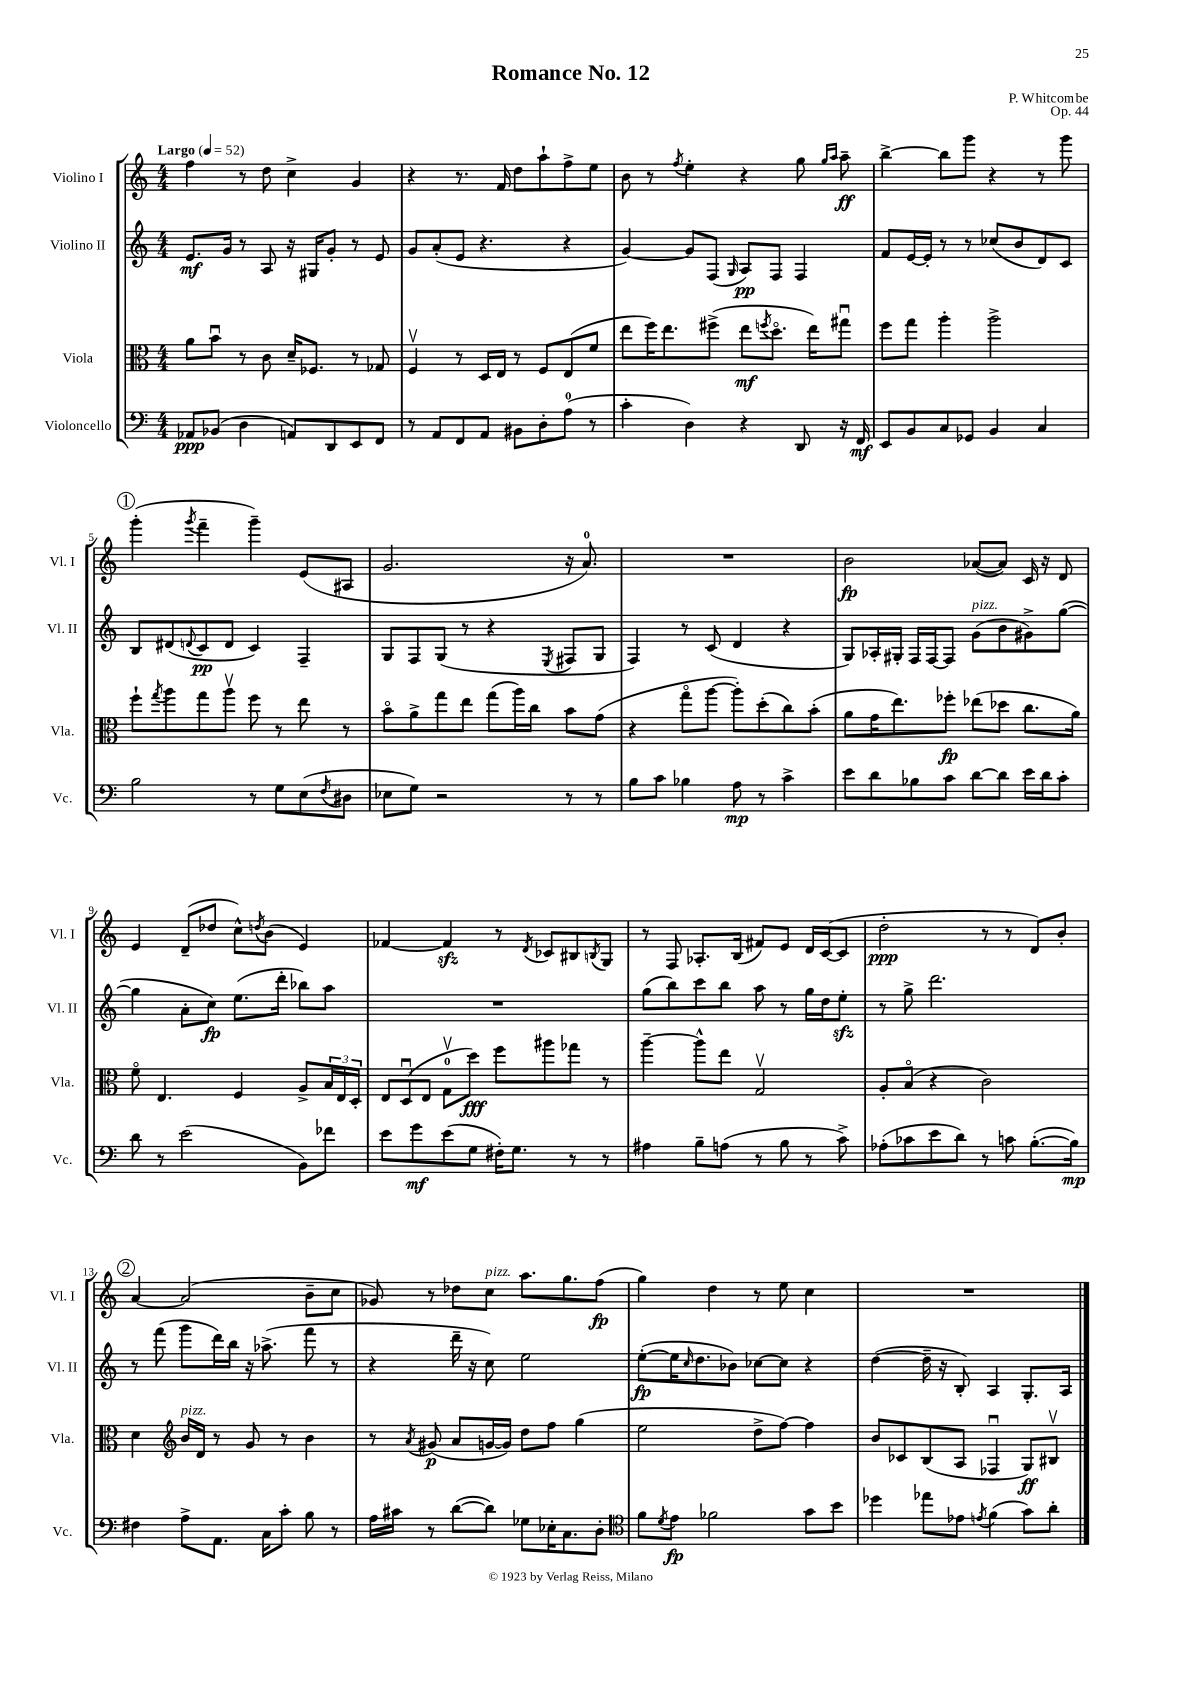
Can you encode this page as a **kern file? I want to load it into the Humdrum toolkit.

**kern	**kern	**kern	**kern
*staff4	*staff3	*staff2	*staff1
*clefF4	*clefC3	*clefG2	*clefG2
*k[]	*k[]	*k[]	*k[]
*M4/4	*M4/4	*M4/4	*M4/4
*MM52	*MM52	*MM52	*MM52
8AA-	8a	8.e	4ff
(8BB-	8bu	.	.
.	.	16g	.
4D	8r	8r	8r
.	8c	8A	8dd
8AA)	16d~	16r	4cc^
.	8.F-	16G#	.
8DD	.	8g'	.
8EE	8r	8r	4g
8FF	8G-	8e	.
=	=	=	=
8r	4Fv	8g	4r
8AA	.	(8a'	.
8FF	8r	8e	8.r
8AA	16D	4.r	.
.	16E	.	16f
8BB#	8r	.	8dd
8D'	8F	.	8aa`
(8A	(8E	4r	8ff^
8r	8f	.	8ee
=	=	=	=
4c'	8ee	[4g)	8b
.	16ff)	.	8r
.	8.ee	.	.
.	.	.	8qff
4D)	.	8g]	4ee'
.	(8ff#^	(8F	.
.	.	16qqG	.
4r	8ee	8A)	4r
.	8qff	.	.
.	8.ddo	8F	.
8DD	.	4F	8gg
.	16ee)	.	.
.	.	.	16qqgg
.	.	.	16qqaa
16r	8gg#u	.	8aa~
16FF	.	.	.
=	=	=	=
8EE	8ff	8f	[4bb^
8BB	8gg	[16e	.
.	.	16e']	.
8C	4aa'	8r	8bb]
8GG-	.	8r	8ggg
4BB	2aa^	(8cc-	4r
.	.	8b	.
4C	.	8d)	8r
.	.	8c	8ggg
=	=	=	=
2B	8ff`	8B	(4ggg'
.	8qgg	.	.
.	8aa	(8d#	.
.	.	8qqd	8qggg
.	8gg	8c	4fff~
.	8aav	8d	.
8r	8ff	4c)	4ggg~)
8G	8r	.	.
(8E	8ee	4F~	(8e
8qF	.	.	.
8D#	8r	.	8A#
=	=	=	=
8E-	8bo	8G	2.g
8G)	8a^	8F	.
2r	8gg	(8G	.
.	8ee	8r	.
.	(8gg	4r	.
.	16aa)	.	.
.	16cc	.	.
.	.	8qE	.
8r	8b	8F#	16r
.	.	.	8.a)
8r	(8g	8G	.
=	=	=	=
8B	4r	4F)	1r
8c	.	.	.
4B-	8ggo	8r	.
.	[8aa	(8c	.
8A	8aa'])	4d	.
8r	(8dd'	.	.
4c^	8cc)	4r	.
.	(8b'	.	.
=	=	=	=
8e	8a	8G)	2b
8d	16g	16A-'	.
.	8.ee)	16G#'	.
8B-	.	16F	.
.	.	[16F	.
8c	8ff-'	8F]	.
[8d	(8ee-	(8g	([8a-
8d]	8dd-	8b	8a-])
16e	8.cc	8g#^)	16c
16d	.	.	16r
8c'	.	([8gg	8d
.	16a)	.	.
=	=	=	=
8d	8fo	4gg]	4e
8r	4.E	.	.
(2e	.	8a'	(8d~
.	.	8cc)	8dd-
.	4F	(8.ee	8cc^^)
.	.	.	8qdd
.	.	.	(8b
.	.	16ddd'	.
8BB)	8A^	8bb-)	4e)
8f-	24B	8aa	.
.	24E	.	.
.	24D'	.	.
=	=	=	=
8e	12E	1r	[4f-
.	(12Du	.	.
8g	.	.	.
.	12E	.	.
(8e	8Gv	.	4f-]
8G	8dd)	.	.
16F#')	8ff	.	8r
8.G	.	.	.
.	.	.	8qd
.	8aa#	.	8c-
8r	8gg-	.	8B#
.	.	.	8qB
8r	8r	.	8G
=	=	=	=
4A#	[4aa~	(8gg	8r
.	.	8bb)	8F
8B~	8aa^^]	8ccc	8.A-'
(8A	8ee	8bb	.
.	.	.	(16B
8r	2Gv	8aa	8f#)
8B	.	8r	8e
8r	.	16gg	16d
.	.	16dd	([16c
8c^)	.	8ee'	8c]
=	=	=	=
(8A-'	8A'	8r	2dd'
8c-	(8Bo	8gg^	.
8e	4r	2.ddd	.
8d)	.	.	.
8r	2c)	.	8r
8c	.	.	8r
([8.B'	.	.	8d)
.	.	.	8b'
16B])	.	.	.
=	=	=	=
4F#	4d	8r	[4a
.	.	(8fff	.
*	*clefG2	*	*
8A^	16b	8ggg	(2a]
.	16d	.	.
8.AA	8r	16ddd)	.
.	.	16bb	.
.	8g	16r	.
16C	.	(8.aa-^	.
8c'	8r	.	.
8B	4b	8fff	8b~
8r	.	8r	8cc
=	=	=	=
16A	8r	4r	8g-)
16c#	.	.	.
.	8qa	.	.
8r	(8g#	.	8r
([8d	8a	16ddd~	8dd-
.	.	16r	.
8d])	[16g	8cc)	8cc
.	16g])	.	.
8G-	8dd	2ee	8.aa
16E-'	8ff	.	.
8.C	.	.	8.gg
.	(4gg	.	.
8D'	.	.	(8ff
=	=	=	=
*clefC4	*	*	*
8f	2ee	([8ee'	4gg)
8qd	.	.	.
8e	.	16ee]	.
.	.	16qqcc	.
.	.	8.dd	.
2f-	.	.	4dd
.	.	8b-)	.
.	8dd^	[8cc-	8r
.	[8ff)	8cc-]	8ee
8g	4ff]	4r	4cc
8b	.	.	.
=	=	=	=
4dd-	8b	([4dd	1r
.	8c-	.	.
8ee-	(8B	16dd~]	.
.	.	16r	.
8e-	8A	8B')	.
8qe	.	.	.
(4f	4F-u	4A	.
8g)	8G)	8.G'	.
8a'	8B#v	.	.
.	.	16A	.
==	==	==	==
*-	*-	*-	*-
